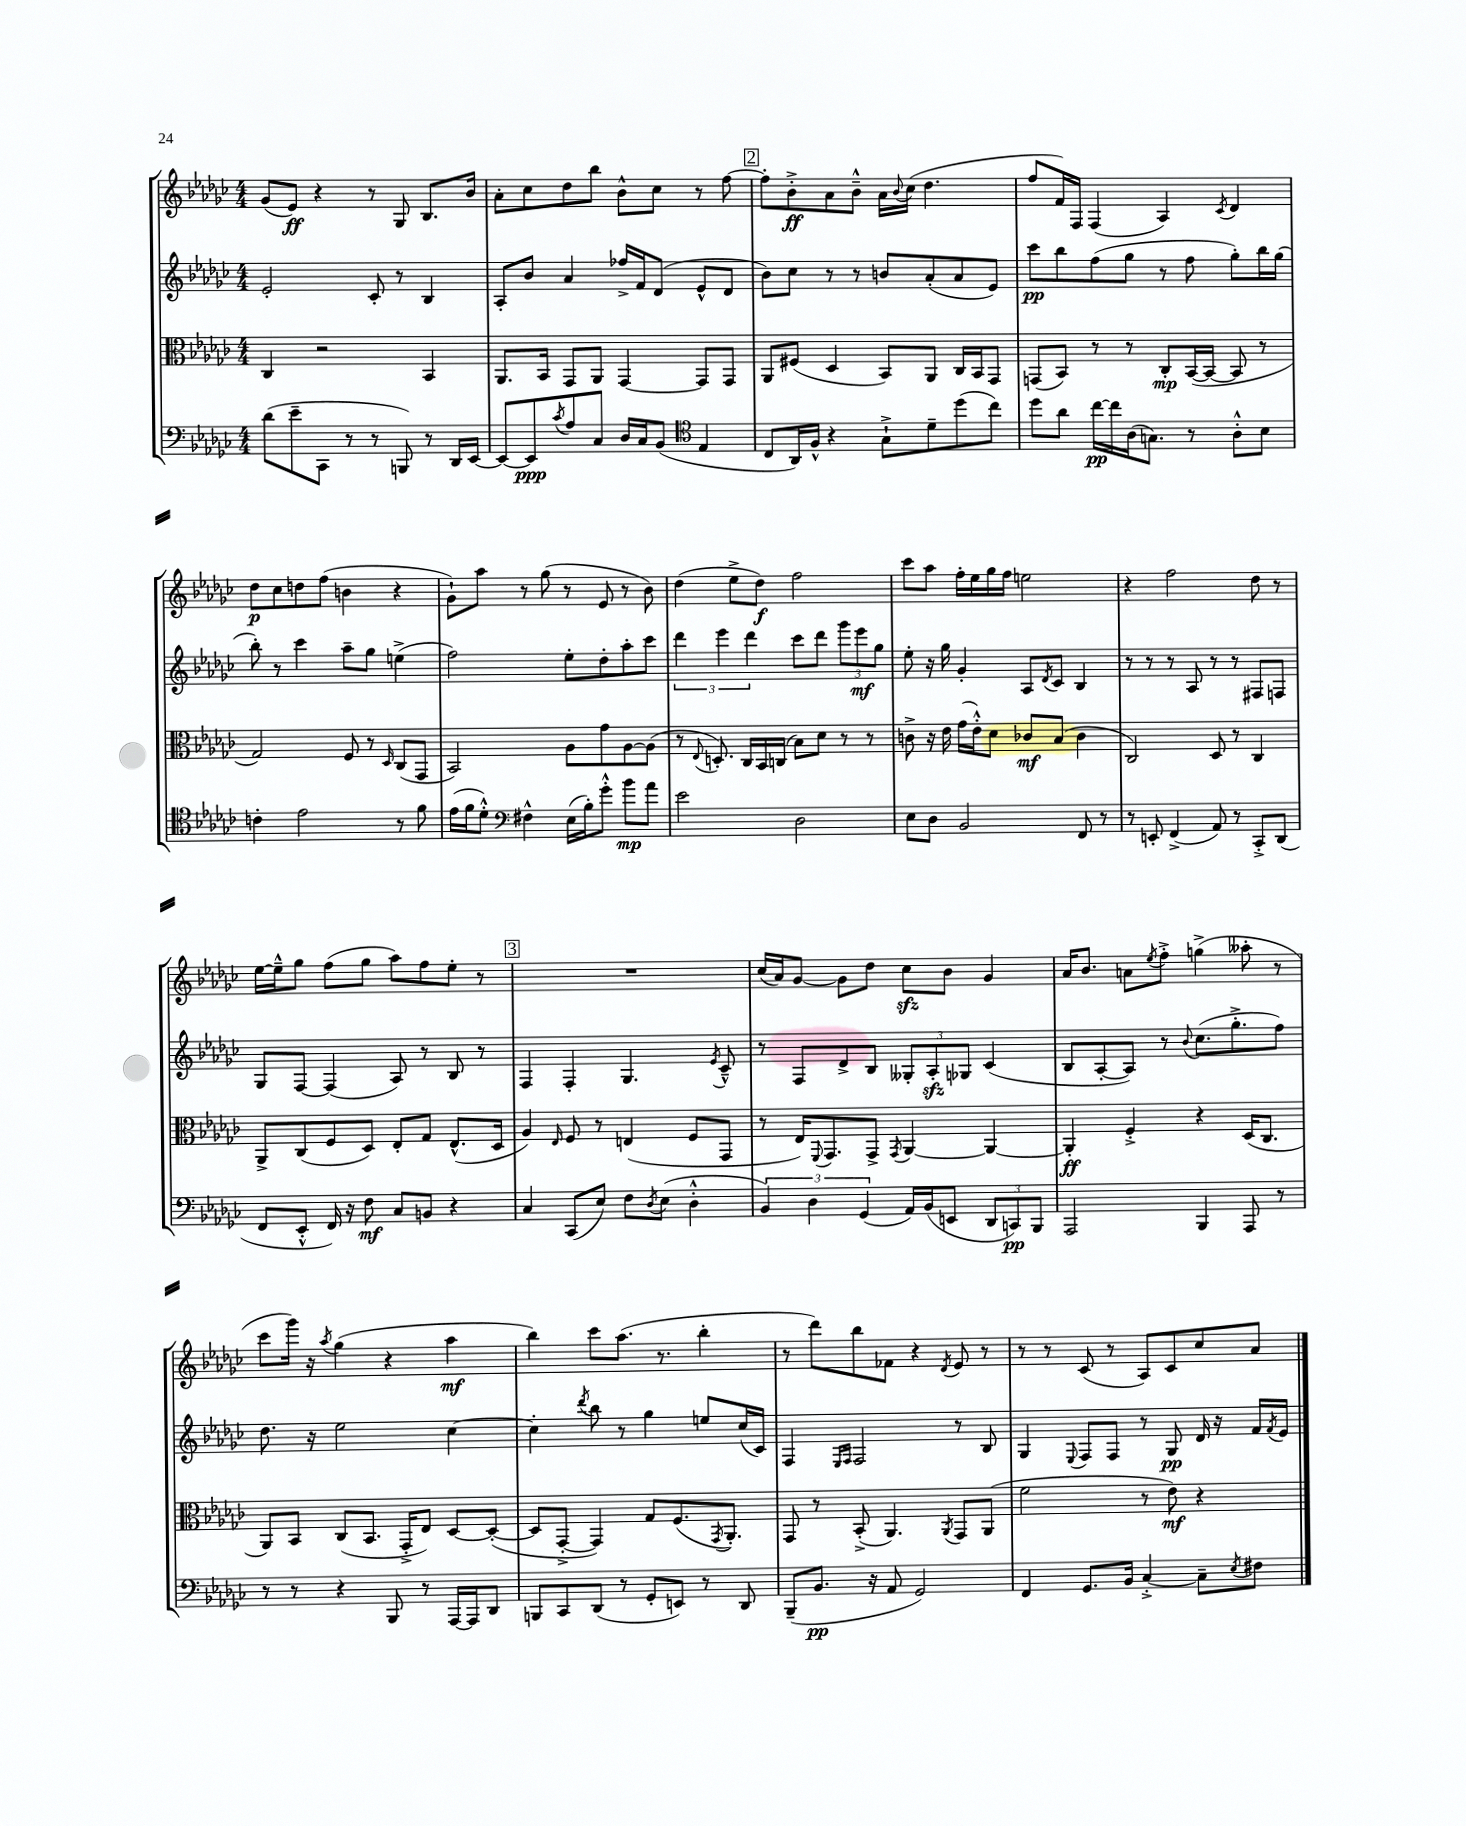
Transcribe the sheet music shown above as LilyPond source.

<<
\new StaffGroup <<
\new Staff = "s0" {
    \clef treble \key ges \major \numericTimeSignature \time 4/4
    ges'8( ees'8\ff) r4 r8 ges8 bes8. bes'16 |
    aes'8-. ces''8 des''8 bes''8 bes'8-^ ces''8 r8 f''8~ |
    \mark \markup { \box "2" } f''8-. bes'8-.->\ff aes'8 bes'8---^ aes'16 \appoggiatura { bes'8 } ces''16( des''4. |
    f''8 f'16) f16 f4( aes4) \acciaccatura { ces'8 } des'4 |
    des''8\p ces''8 d''8 f''8( b'4 r4 |
    ges'8-!) aes''8 r8 ges''8( r8 ees'8 r8 bes'8) |
    des''4( ees''8-> des''8\f) f''2 |
    ces'''8 aes''8 f''16-. ees''16 ges''16 f''16 e''2 |
    r4 f''2 des''8 r8 |
    ees''16~ ees''16---^ ges''8 f''8( ges''8 aes''8) f''8 ees''8-. r8 |
    \mark \markup { \box "3" } R1 |
    ces''16( aes'16) ges'8~ ges'8 des''8 ces''8\sfz bes'8 ges'4 |
    aes'16 bes'8. a'8 \acciaccatura { ees''8 } f''8-.-> g''4->( aeses''8-. r8 |
    ces'''8 ges'''16) r16 \acciaccatura { aes''8 } ges''4( r4 aes''4\mf |
    bes''4) ces'''8 aes''8.( r8. bes''4-. |
    r8 des'''8) bes''8 fes'8 r4 \acciaccatura { des'8 } ees'8 r8 |
    r8 r8 ces'8( r8 aes8) ces'8 ces''8 aes'8 \bar "|." |
}
\new Staff = "s1" {
    \clef treble \key ges \major \numericTimeSignature \time 4/4
    ees'2-. ces'8-. r8 bes4 |
    aes8-. bes'8 aes'4 fes''16-> f'16 des'8( ees'8-^ des'8 |
    \mark \markup { \box "2" } bes'8) ces''8 r8 r8 b'8 aes'8-.( aes'8 ees'8) |
    ces'''8\pp bes''8 f''8( ges''8 r8 f''8 ges''8-.) bes''16 ges''16( |
    bes''8-.) r8 ces'''4 aes''8-- ges''8 e''4->( |
    f''2) ees''8-. des''8-. aes''8-. ces'''8 |
    \tuplet 3/2 { des'''4 ees'''4 des'''4 } ces'''8 des'''8 \tuplet 3/2 { ges'''8 ees'''8\mf ges''8 } |
    ees''8-. r16 ges''16 ges'4-. aes8 \acciaccatura { des'8 } ces'8 bes4 |
    r8 r8 r8 aes8 r8 r8 fis8 f8 |
    ges8 f8~ f4( aes8) r8 bes8 r8 |
    \mark \markup { \box "3" } f4 f4-. ges4. \acciaccatura { ees'8 } ces'8---^ |
    r8 f8 des'8-> bes8 \tuplet 3/2 { geses8-. aes8-.\sfz ges8 } ces'4( |
    bes8 aes8~-. aes8) r8 \appoggiatura { bes'8 } ces''8.( ges''8.-.-> f''8) |
    des''8. r16 ees''2 ces''4~ |
    ces''4-. \acciaccatura { des'''8 } bes''8 r8 ges''4 e''8 ces''16( ces'16) |
    f4 \grace { ees16 f16 } f2 r8 bes8 |
    ges4 \appoggiatura { ees8 } f8 f8 r8 ges8\pp des'16 r16 f'16 \acciaccatura { f'8 } ees'16 \bar "|." |
}
\new Staff = "s2" {
    \clef alto \key ges \major \numericTimeSignature \time 4/4
    ces4 r2 bes,4 |
    aes,8. bes,16 ges,8 aes,8 ges,4~ ges,8 ges,8 |
    \mark \markup { \box "2" } aes,8 fis8( des4 bes,8) aes,8 ces16 bes,16 ges,8 |
    g,8( bes,8) r8 r8 ces8-.\mp bes,16~( bes,16~ bes,8 r8 |
    ges2) f8 r8 \grace { des16 } ces8( ges,8 |
    bes,2) aes8 ges'8 aes8~ aes8( |
    r8 \appoggiatura { ees8 } d8.-.) ces16 bes,16 c16( bes8) des'8 r8 r8 |
    c'8-> r16 ees'16 ges'16( ees'16-.-^) des'8 ces'8\mf bes8( ces'4 |
    ces2) des8 r8 ces4 |
    aes,8-> ces8( f8 des8) ees8-. ges8 ees8.-^( des16 |
    \mark \markup { \box "3" } aes4) \grace { ees16 } f8 r8 e4( f8 ges,8 |
    r8 ees16) \appoggiatura { f,8 } ges,8. ges,8-> \acciaccatura { ges,8 } aes,4~ aes,4~ |
    aes,4-.\ff f4-.-> r4 des16( ces8. |
    aes,8) bes,8 ces8( bes,8. ges,16-.-> ees8) des8~ des8~-.( |
    des8 ges,8~-.-> ges,4) ges8 f8.( \acciaccatura { ges,8 } aes,8.-.) |
    ges,8 r8 bes,8-.->( aes,4.) \acciaccatura { aes,8 } ges,8 aes,8( |
    f'2 r8 ees'8\mf) r4 \bar "|." |
}
\new Staff = "s3" {
    \clef bass \key ges \major \numericTimeSignature \time 4/4
    des'8( ees'8-- ces,8 r8 r8 b,,8) r8 des,16 ees,16~ |
    ees,8~ ees,8\ppp \acciaccatura { ces'8 } aes8 ces8 des16 ces16 bes,8( \clef tenor ees4 |
    \mark \markup { \box "2" } ces8 aes,16) f16-^ r4 ges8-!-> des'8-- des''8( ces''8) |
    des''8 aes'8 ces''16~\pp ces''16 aes16( g8.) r8 aes8-.-^ bes8 |
    c'4-. ees'2 r8 f'8 |
    ees'16( f'16 des'8-.-^) \clef bass fis4-^ ees16( bes16-.) ges'8-.-^ bes'8\mp aes'8 |
    ees'2 des2 |
    ees8 des8 bes,2 f,8 r8 |
    r8 e,8-. f,4->( aes,8) r8 ces,8-.-> des,8( |
    f,8 ees,8-.-^ f,16) r16 f8\mf ces8 b,8 r4 |
    \mark \markup { \box "3" } ces4 ces,8( ees8) f8 \acciaccatura { des8 } ees8( des4-.-^ |
    \tuplet 3/2 { bes,4) des4 ges,4( } aes,16) bes,16( e,8 \tuplet 3/2 { des,8 c,8\pp) bes,,8 } |
    aes,,2 bes,,4 aes,,8 r8 |
    r8 r8 r4 bes,,8 r8 aes,,16~ aes,,16 des,8 |
    b,,8 ces,8 des,8( r8 ges,8-. e,8) r8 des,8 |
    bes,,8--( bes,8.\pp r16 aes,8 ges,2) |
    f,4 ges,8. bes,16 ces4~-.-> ces8-- \acciaccatura { ees8 } fis8 \bar "|." |
}
>>
>>
\layout { \context { \Score \remove "Bar_number_engraver" } }
